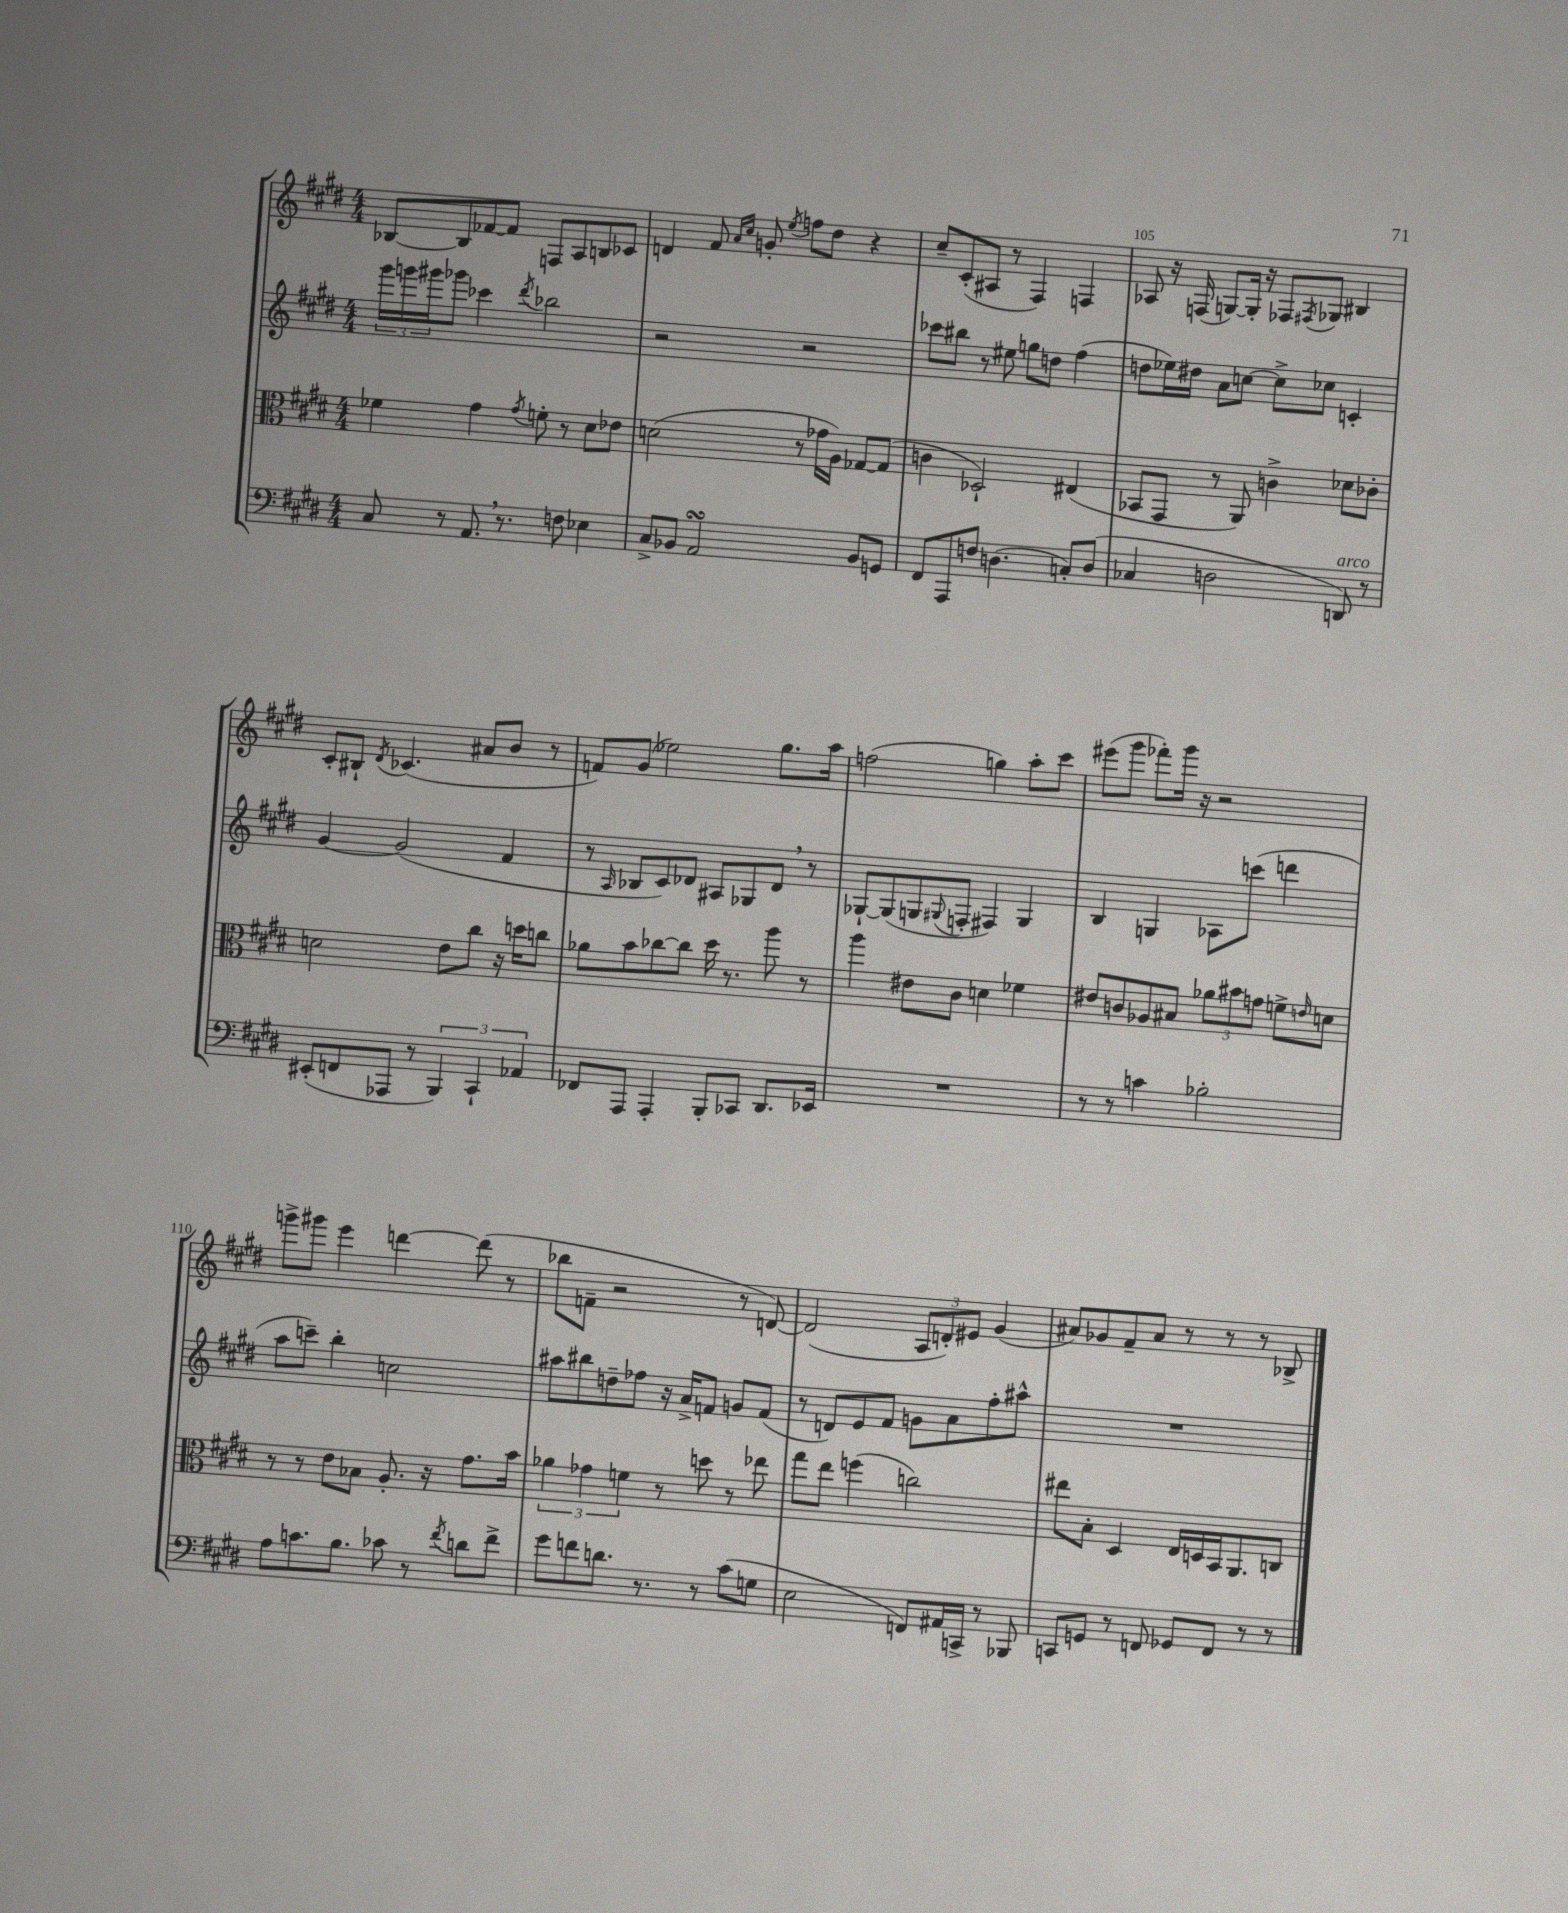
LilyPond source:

<<
\new StaffGroup <<
\new Staff = "s0" {
    \clef treble \key e \major \numericTimeSignature \time 4/4
    bes8~ bes8 fes'8~ fes'8 f8 a8 b8 ces'8 |
    d'4 fis'8 \grace { a'16 cis''16 } g'8-. \acciaccatura { e''8 } f''8 dis''8 r4 |
    cis''8-- cis'8-.( ais8 r8 fis4) f4 |
    aes8 r16 f16( g8~) g16-. r16 fes8 \acciaccatura { fis8 } ges8 bis4 |
    cis'8-. bis8-! \acciaccatura { dis'8 } ces'4.( ais'8 b'8 r8 |
    f'8) gis'8( ees''2) gis''8. a''16 |
    f''2( g''4) a''8-. cis'''8 |
    eis'''8( gis'''8 fes'''8-.) gis'''16 r16 r2 |
    g'''8-> gis'''8 e'''4 d'''4~ d'''8( r8 |
    bes''8 f'8-- r2 r8 d'8~) |
    d'2( \tuplet 3/2 { a8 d'8-.) eis'8 } gis'4( |
    ais'8) ges'8 fis'8-- ais'8 r8 r8 r8 bes8-> \bar "|." |
}
\new Staff = "s1" {
    \clef treble \key e \major \numericTimeSignature \time 4/4
    \tuplet 3/2 { gis'''16 g'''16 gis'''16 } ges'''8 ces'''4 \acciaccatura { dis'''8 } bes''2 |
    r2 r2 |
    ces'''8 bis''8 r8 eis''8 g''8 d''8 fis''4( |
    d''8 ees''16) dis''16 a'8 c''8~ c''8-> ces''8 c'4-. |
    gis'4~ gis'2( fis'4 |
    r8 \grace { a16 } bes8 cis'8) des'8 ais8 ges8 des'8 \breathe r8 |
    ges8~-! ges8( g8 \appoggiatura { gis8 } f8-. fis4) gis4 |
    b4 g4 aes8 c'''8( d'''4 |
    a''8 c'''8--) b''4-. c''2 |
    ais''8 bis''8 d''8-- fes''8 r16 a'16-> f'8 g'8 f'8( |
    r8 d'8) e'8 fis'8 g'8 a'8 fis''8-. ais''8-^ |
    R1 \bar "|." |
}
\new Staff = "s2" {
    \clef alto \key e \major \numericTimeSignature \time 4/4
    fes'4 gis'4 \acciaccatura { gis'8 } f'8-. r8 dis'8 ees'8 |
    d'2( r8 ges'16 a16) ges8~ ges8( |
    c'4 des2-!) eis4( |
    bes,8 gis,8 r8 a,8) c'4-> des'8 ces'8-. |
    d'2 e'8 cis''8 r16 d''16 c''8 |
    aes'8 b'8 ces''8~ ces''8 dis''16 r8. a''8 r8 |
    a''4 eis'8 cis'8 d'4 fes'4 |
    eis'8 c'8 aes8 bis8 \tuplet 3/2 { aes'8 bis'8 g'8 } f'8-> \grace { e'16 } d'8 |
    r8 r8 e'8 bes8 a8.-. r16 gis'8. b'16 |
    \tuplet 3/2 { aes'4 ges'4 f'4 } r8 d''8 r8 ees''8 |
    gis''8 e''8 f''4( c''2) |
    eis''8 b8-. dis4 e16 d16 b,16 a,8. c8 \bar "|." |
}
\new Staff = "s3" {
    \clef bass \key e \major \numericTimeSignature \time 4/4
    cis8 r8 a,8. \breathe r8. f8 ees4 |
    cis8-> bes,8 a,2\turn bes,8 g,8 |
    fis,8 a,,8 f8 d4.( c8-.) d8( |
    ces4 d2 d,8^\markup { \italic "arco" }) r8 |
    eis,8-.( f,8 aes,,8 r8 \tuplet 3/2 { b,,4) cis,4-! aes,4 } |
    fes,8 a,,8 a,,4-. b,,8-. ces,8 dis,8. ees,16 |
    R1 |
    r8 r8 c'4 bes2-. |
    a8 c'8. b8. ces'8 r8 \acciaccatura { fis'8 } d'8 fis'8-> |
    gis'8 f'8 d'8. r8. r8 cis'8( g8 |
    e2 f,8) ais,16 c,16-> r8 bes,,8 |
    c,8 g,8 r8 f,8 ges,8 f,8 r8 r8 \bar "|." |
}
>>
>>
\layout { \context { \Score currentBarNumber = #102 \override BarNumber.break-visibility = ##(#f #t #t) barNumberVisibility = #(every-nth-bar-number-visible 5) } }
